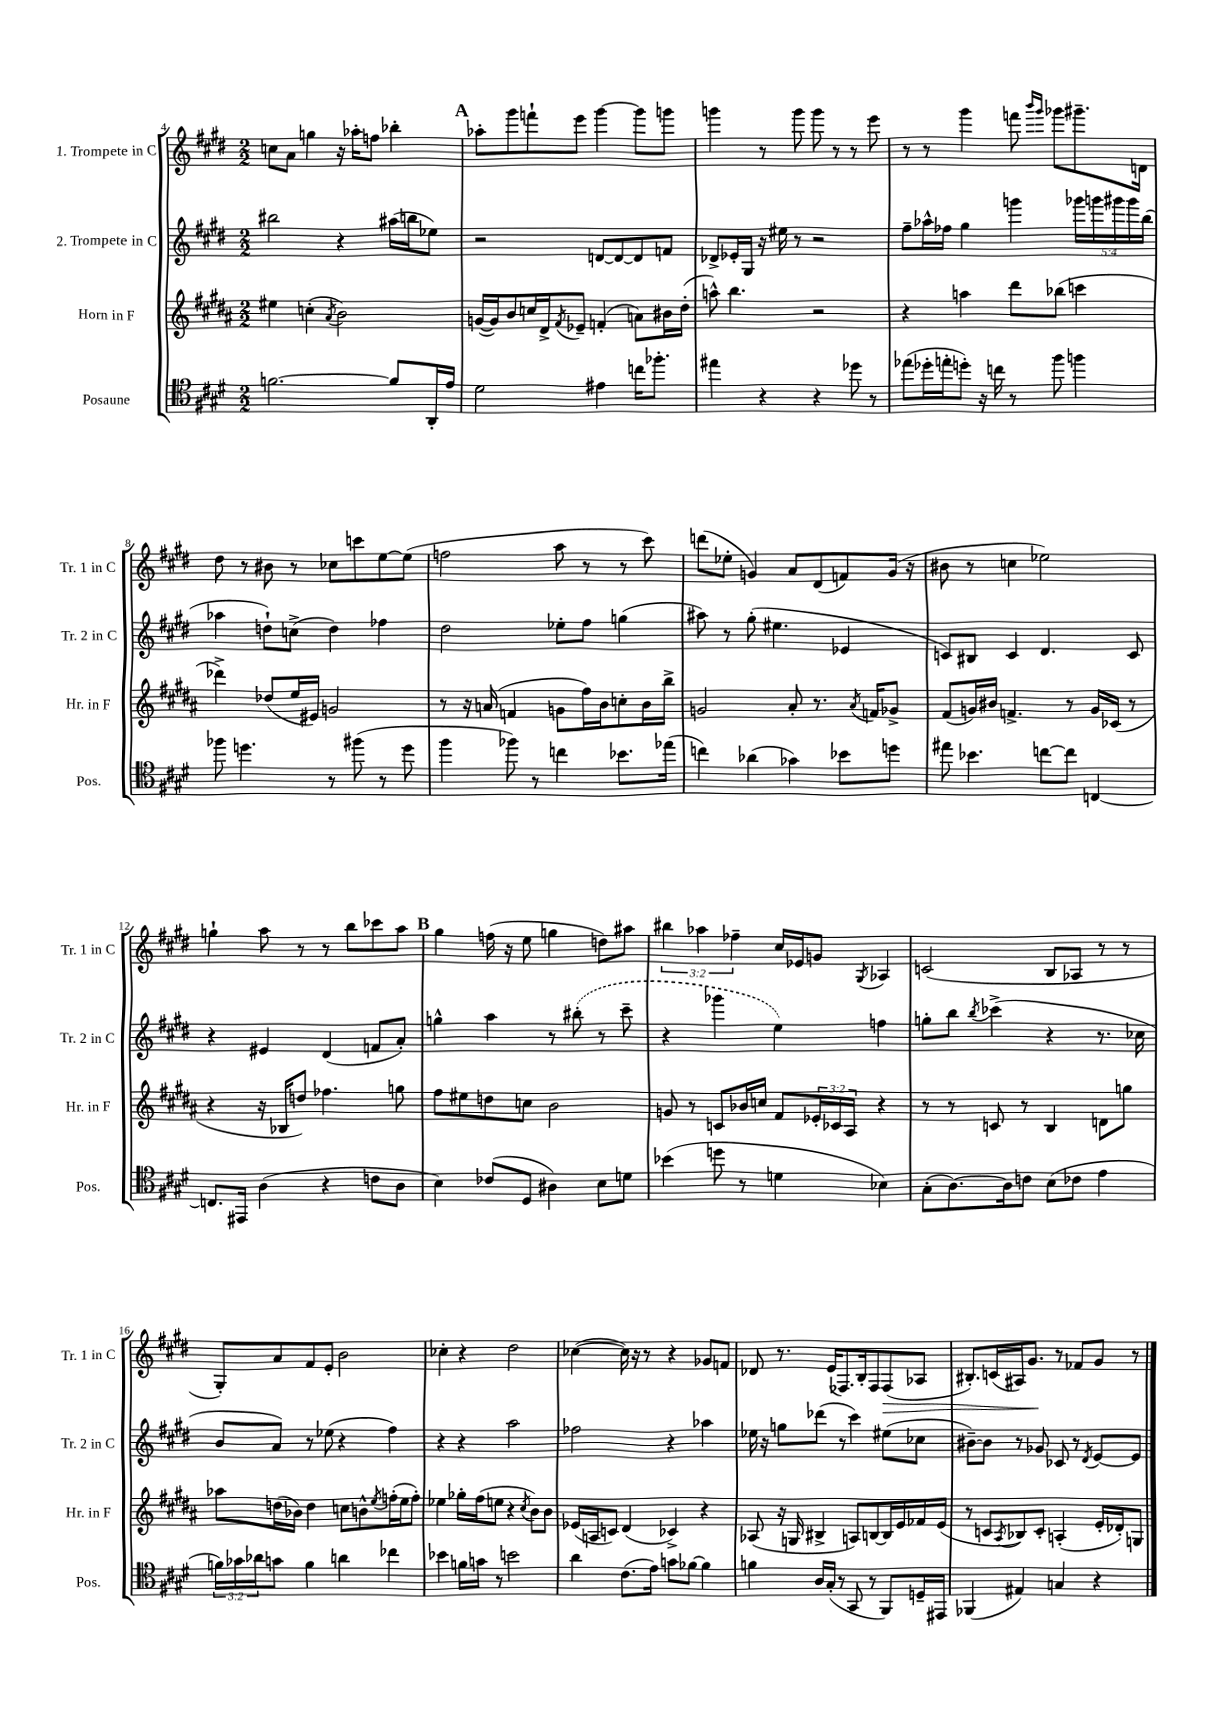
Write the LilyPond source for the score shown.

<<
\new StaffGroup <<
\new Staff = "s0" \with { instrumentName = "1. Trompete in C" shortInstrumentName = "Tr. 1 in C" } {
    \clef treble \key e \major \numericTimeSignature \time 2/2 \override Staff.TupletNumber.text = #tuplet-number::calc-fraction-text
    c''8 a'8 g''4 r16 aes''16-. f''8 bes''4-. |
    \mark \markup { \bold "A" } aes''8-. gis'''8 f'''8-! e'''8 gis'''4~ gis'''8 g'''8 |
    g'''4 r8 g'''8 g'''8 r8 r8 e'''8 |
    r8 r8 gis'''4 f'''8 \grace { b'''16 gis'''16 } ges'''8 gis'''8.-- d'16 |
    dis''8 r8 bis'8 r8 ces''8 c'''8 e''8~ e''8( |
    f''2 a''8 r8 r8 cis'''8) |
    d'''8( ees''8-. g'4) a'8 dis'8( f'8) g'16( r16 |
    bis'8 r8 c''4 ees''2) |
    g''4-! a''8 r8 r8 b''8 ces'''8 a''8 |
    \mark \markup { \bold "B" } gis''4 f''16( r16 e''8 g''4 d''8) ais''8 |
    \tuplet 3/2 { bis''4 aes''4 fes''4-- } cis''16 ees'16 g'8 \acciaccatura { gis8 } aes4 |
    c'2( b8 aes8 r8 r8 |
    gis8-.) a'8 fis'8 e'8-. b'2 |
    ces''4-. r4 dis''2 |
    ces''4~( ces''16) r16 r8 r4 ges'8 f'8 |
    des'8 r8. e'16( fes8.) b16-. fes8 fes8\>( aes8 |
    bis8.-.) c'16( ais16) gis'8.\! r8 fes'8 gis'8 r8 \bar "|." |
}
\new Staff = "s1" \with { instrumentName = "2. Trompete in C" shortInstrumentName = "Tr. 2 in C" } {
    \clef treble \key e \major \numericTimeSignature \time 2/2 \override Staff.TupletNumber.text = #tuplet-number::calc-fraction-text
    bis''2 r4 ais''16( b''16 ees''8) |
    \mark \markup { \bold "A" } r2 d'8~ d'8~ d'8 f'8 |
    des'8-> ees'16-. gis16 r16 eis''16 r8 r2 |
    fis''8-- aes''16-^ fes''16 gis''4 g'''4 \tuplet 5/4 { ges'''16 g'''16 gis'''16 gis'''16 b''16( } |
    aes''4 d''8-!) c''8->( d''4) fes''4 |
    dis''2 ees''8-. fis''8 g''4( |
    ais''8) r8 gis''8-.( eis''4. ees'4 |
    c'8) bis8 c'4 dis'4. c'8 |
    r4 eis'4 dis'4( f'8 a'8-.) |
    \mark \markup { \bold "B" } g''4-^ a''4 r8 \once \slurDashed bis''8-.( r8 cis'''8-- |
    r4 ges'''4 e''4) f''4 |
    g''8-. b''8 \acciaccatura { b''8 } ces'''4->( r4 r8. ces''16 |
    b'8 a'8) r8 ees''8( r4 fis''4) |
    r4 r4 a''2 |
    fes''2 r4 aes''4 |
    ees''16 r16 g''8 des'''8( r8 cis'''4) eis''8( ces''8 |
    bis'8~--) bis'8 r8 ges'8 ces'8 r8 \acciaccatura { dis'8 } e'8~ e'8 \bar "|." |
}
\new Staff = "s2" \with { instrumentName = "Horn in F" shortInstrumentName = "Hr. in F" } {
    \clef treble \key b \major \numericTimeSignature \time 2/2 \override Staff.TupletNumber.text = #tuplet-number::calc-fraction-text
    eis''4 c''4-.( \acciaccatura { ais'8 } b'2) |
    \mark \markup { \bold "A" } g'16~( g'16) b'8 c''16 dis'16-> \acciaccatura { fis'8 } ees'8-- f'4-.( a'8) bis'16 dis''16-.( |
    a''8-^) b''4. r2 |
    r4 a''4 dis'''8 bes''8( c'''4 |
    des'''4->) des''8( e''16 eis'16) g'2 |
    r8 r16 a'16( f'4 g'8 fis''16) b'16 c''8-. b'16 b''16-> |
    g'2 ais'8-. r8. \acciaccatura { ais'8 } f'16 ges'8-> |
    fis'8( g'16) bis'16 f'4.-> r8 g'16 ces'16( r8 |
    r4 r16 bes16 d''8) fes''4. g''8 |
    \mark \markup { \bold "B" } fis''8 eis''8 d''8 c''8 b'2 |
    g'8 r8 c'8 bes'16 c''16 fis'8 \tuplet 3/2 { ees'16-. ces'16 ais16 } r4 |
    r8 r8 c'8 r8 b4 d'8 g''8 |
    aes''8 d''16( bes'16) d''4 c''8 b'8-^ \acciaccatura { e''8 } f''16-.( e''16 f''8-.) |
    ees''4 ges''16-. fis''16( e''8 r4 \acciaccatura { cis''8 } b'8) b'8 |
    ees'16( a16 c'8) dis'4( ces'4->) r4 |
    aes8( r16 g16 bis4-> a8) b8~ b16 e'16 fes'16 e'16( |
    r8 c'8 \acciaccatura { ais8 } bes8) c'8-. a4-.( e'16-. des'16-.) g8 \bar "|." |
}
\new Staff = "s3" \with { instrumentName = "Posaune" shortInstrumentName = "Pos." } {
    \clef tenor \key e \major \numericTimeSignature \time 2/2 \override Staff.TupletNumber.text = #tuplet-number::calc-fraction-text
    f'2.~ f'8 a,16-. e'16 |
    \mark \markup { \bold "A" } dis'2 eis'4 c''16 fes''8.-. |
    eis''4 r4 r4 des''8 r8 |
    ees''8( des''16-. e''16-. d''8-.) r16 c''16 r8 fis''8 f''4 |
    fes''8 d''4. r8 fis''8( r8 d''8 |
    fis''4 fes''8) r8 c''4 bes'8. ees''16( |
    c''4) aes'4( ges'4) bes'8 d''8 |
    eis''8 bes'4. c''8~ c''8 c4~ |
    c8. eis,16 a4( r4 c'8 a8 |
    \mark \markup { \bold "B" } b4) ces'8( dis8 ais4) b8 d'8 |
    bes'4( d''8 r8 d'4 bes4) |
    gis8-.( a8.~) a16 c'8 b8( ces'8 e'4 |
    \tuplet 3/2 { f'16) ges'16 aes'16 } g'8 f'4 a'4 ces''4 |
    bes'4 f'16 g'16 r8 b'2 |
    a'4 cis'8.( e'16) g'8 fes'8~ fes'4 |
    f'4 a16 gis16-.( r8 gis,8 r8 fis,8) d16-- eis,16 |
    fes,4( eis4) g4 r4 \bar "|." |
}
>>
>>
\layout { \context { \Score currentBarNumber = #4 } }
